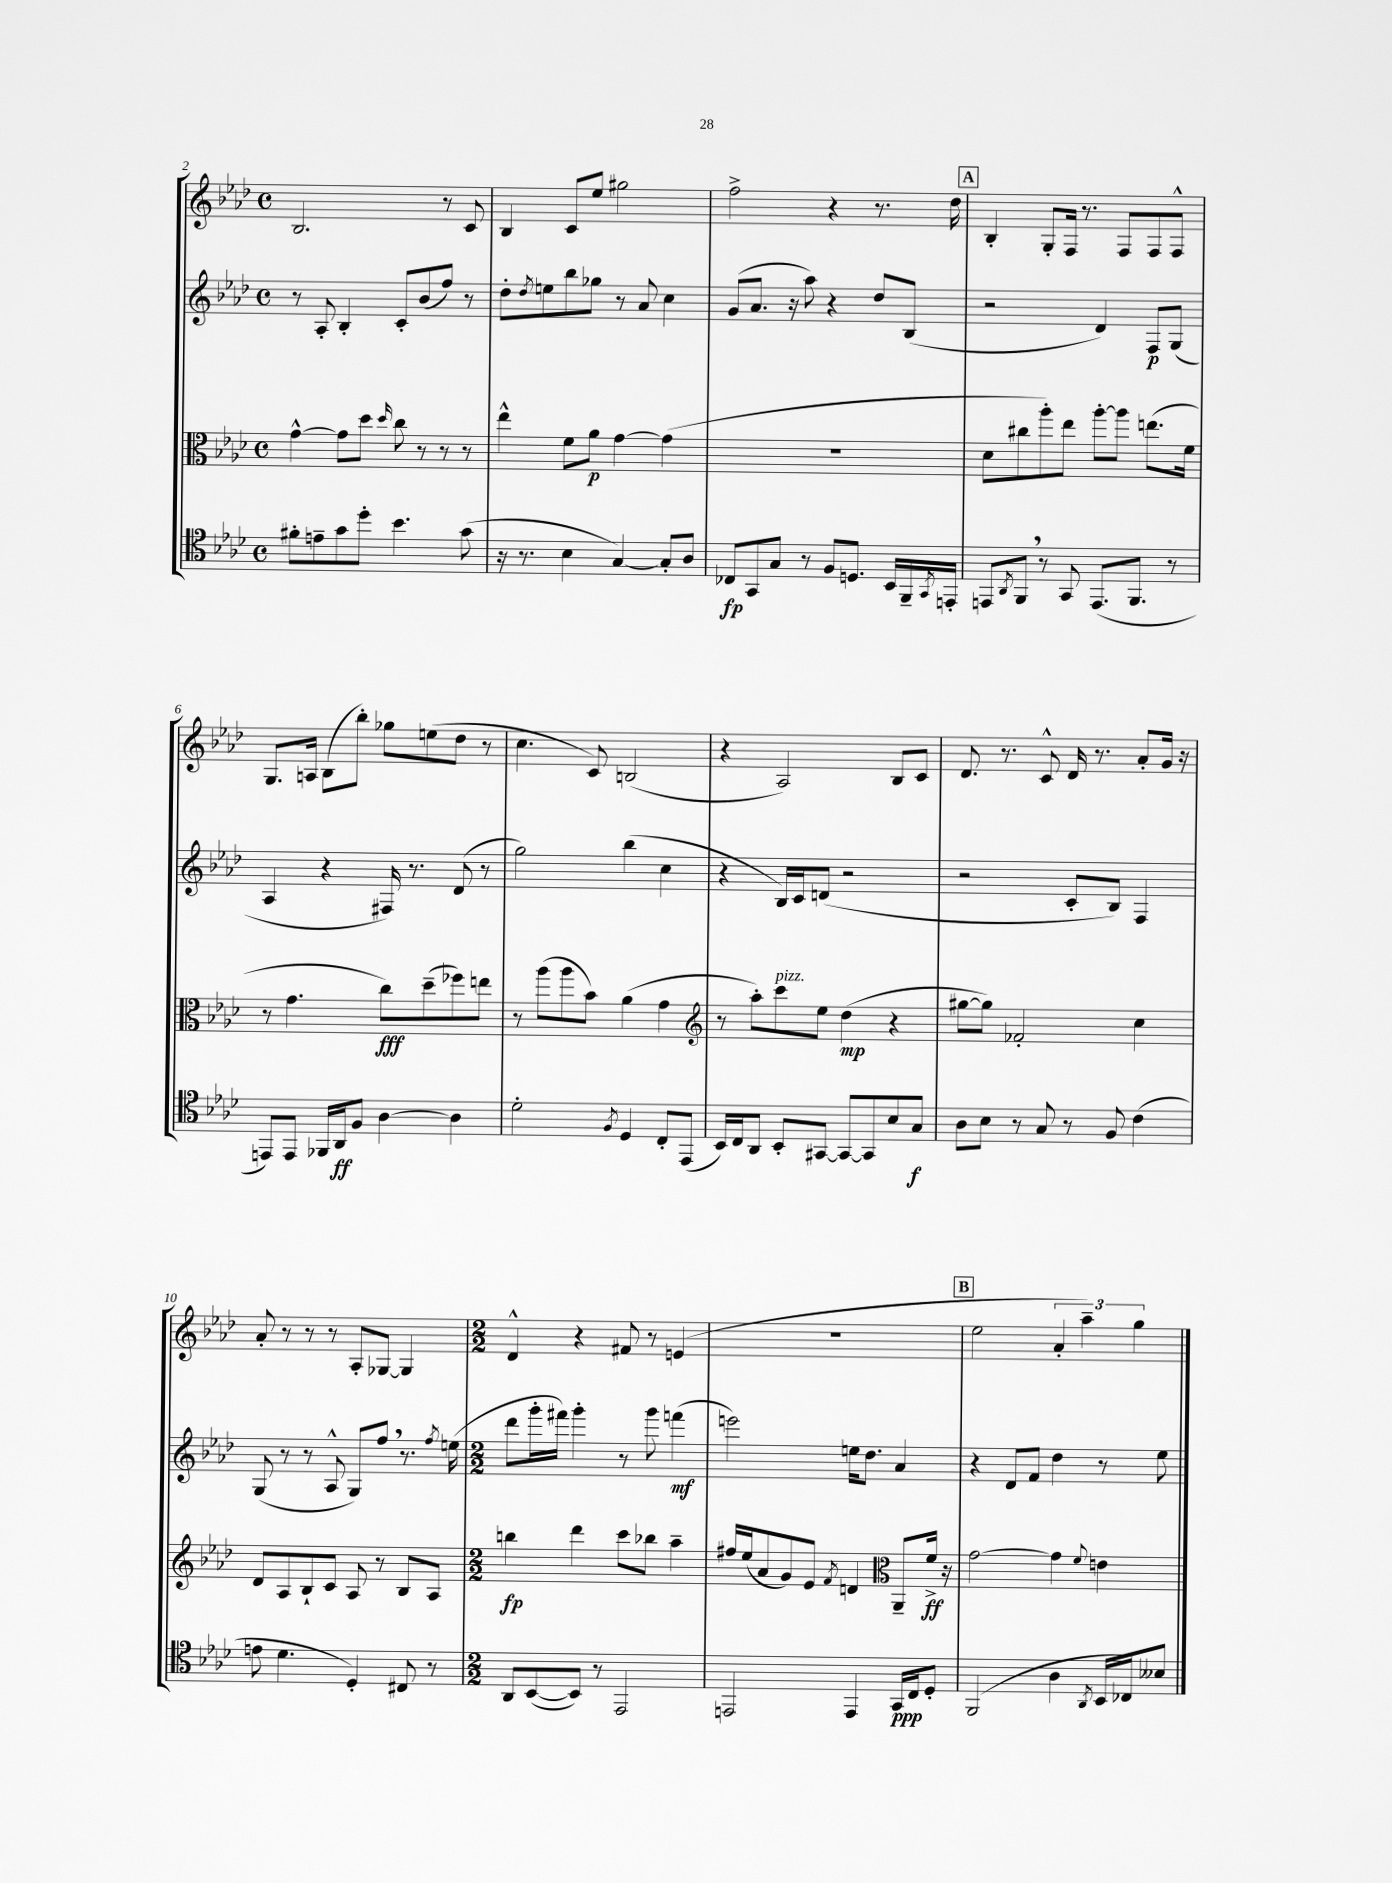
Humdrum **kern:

**kern	**kern	**kern	**kern
*staff4	*staff3	*staff2	*staff1
*clefC4	*clefC3	*clefG2	*clefG2
*k[b-e-a-d-]	*k[b-e-a-d-]	*k[b-e-a-d-]	*k[b-e-a-d-]
*M4/4	*M4/4	*M4/4	*M4/4
*met(c)	*met(c)	*met(c)	*met(c)
8f#'	[4g^^	8r	2.B-
8e~	.	8A-'	.
8g	8g]	4B-'	.
8dd-'	8dd-	.	.
.	16qqdd-	.	.
4.b-	8cc	8c'	.
.	8r	(8b-	.
.	8r	8ff)	8r
(8g	8r	8r	8c
=	=	=	=
16r	4ee-^^	8dd-'	4B-
8.r	.	.	.
.	.	8qdd-	.
.	.	8ee	.
4B-	8f	8bb-	8c
.	8a-	8gg-	8ee-
[4G)	[4g	8r	2gg#
.	.	8a-	.
8G']	(4g]	4cc	.
8A-	.	.	.
=	=	=	=
8C-	1r	(8g	2ff^
8GG	.	8.a-	.
8G	.	.	.
.	.	16r	.
8r	.	8aa-)	.
8F	.	4r	4r
8.D	.	.	.
.	.	8dd-	8.r
16BB-	.	.	.
16FF~	.	(8B-	.
8qGG	.	.	.
16EE'	.	.	16dd-
=	=	=	=
8EE	8d-	2r	4B-'
8qAA-	.	.	.
8FF	8cc#	.	.
8r	8aa-')	.	8G'
8GG	8ee-	.	16F
.	.	.	8.r
(8.EE	[8aa-'	4d-)	.
.	8aa-]	.	8F
8.FF	.	.	.
.	(8.ee	8F	8F
8r	.	(8G	8F^^
.	16f	.	.
=	=	=	=
8EE)	8r	4A-	8.G
8EE	4.g	.	.
.	.	.	16A
16FF-	.	4r	(8B-
16AA-	.	.	.
8F	.	.	8bb-')
[4A-	8cc)	16F#)	8gg-
.	.	8.r	.
.	(8dd-~	.	(8ee
4A-]	8ff-)	(8d-	8dd-
.	8ee	8r	8r
=	=	=	=
2d-'	8r	2gg)	4.cc
.	(8aa-	.	.
.	8aa-	.	.
.	8b-)	.	8c)
8qF	.	.	.
4D-	(4a-	(4bb-	(2B
8C'	4g	4cc	.
(8EE-	.	.	.
=	=	=	=
*	*clefG2	*	*
16BB-)	8r	4r	4r
16C	.	.	.
8AA-	8aa-')	.	.
8BB-'	8ccc	16B-)	2A-)
.	.	16c	.
[8GG#	8ee-	(8d	.
8GG#_	(4dd-	2r	.
8GG#]	.	.	.
8B-	4r	.	8B-
8G	.	.	8c
=	=	=	=
8A-	[8gg#	2r	8.d-
8B-	8gg#])	.	.
.	.	.	8.r
8r	2f-'	.	.
8G	.	.	8c^^
8r	.	8c'	16d-
.	.	.	8.r
8F	.	8B-)	.
(4c	4cc	4F	8a-'
.	.	.	16g
.	.	.	16r
=	=	=	=
8e	8d-	(8G	8a-'
4.d-	8A-	8r	8r
.	8B-`	8r	8r
.	8c	8A-^^	8r
4D-')	8A-	8G)	8A-'
.	8r	8ff	[8G-
8C#	8B-	8.r	4G-]
8r	8A-	.	.
.	.	8qff	.
.	.	(16ee	.
=	=	=	=
*M2/2	*M2/2	*M2/2	*M2/2
8AA-	4bb	8ddd-	4d-^^
([8BB-	.	16ggg'	.
.	.	16fff#)	.
8BB-])	4ddd-	4ggg'	4r
8r	.	.	.
2EE-	8ccc	8r	8f#
.	8bb-	8ggg	8r
.	4aa-~	(4fff	(4e
=	=	=	=
2EE	16ff#	2eee)	1r
.	(16ee-	.	.
.	8a-	.	.
.	8g)	.	.
.	8e-	.	.
.	8qf	.	.
4EE	4d	16ee	.
.	.	8.dd-	.
*	*clefC3	*	*
16GG	8AA-~	4a-	.
16C	.	.	.
8D-'	16f^	.	.
.	16r	.	.
=	=	=	=
(2FF	[2g	4r	2ee-
.	.	8d-	.
.	.	8f	.
4A-	4g]	4dd-	6a-'
.	.	.	6aa-~)
8qAA-	8qqf	.	.
16BB-	4e	8r	.
16C-)	.	.	.
.	.	.	6gg
8B--	.	8ee-	.
==	==	==	==
*-	*-	*-	*-
